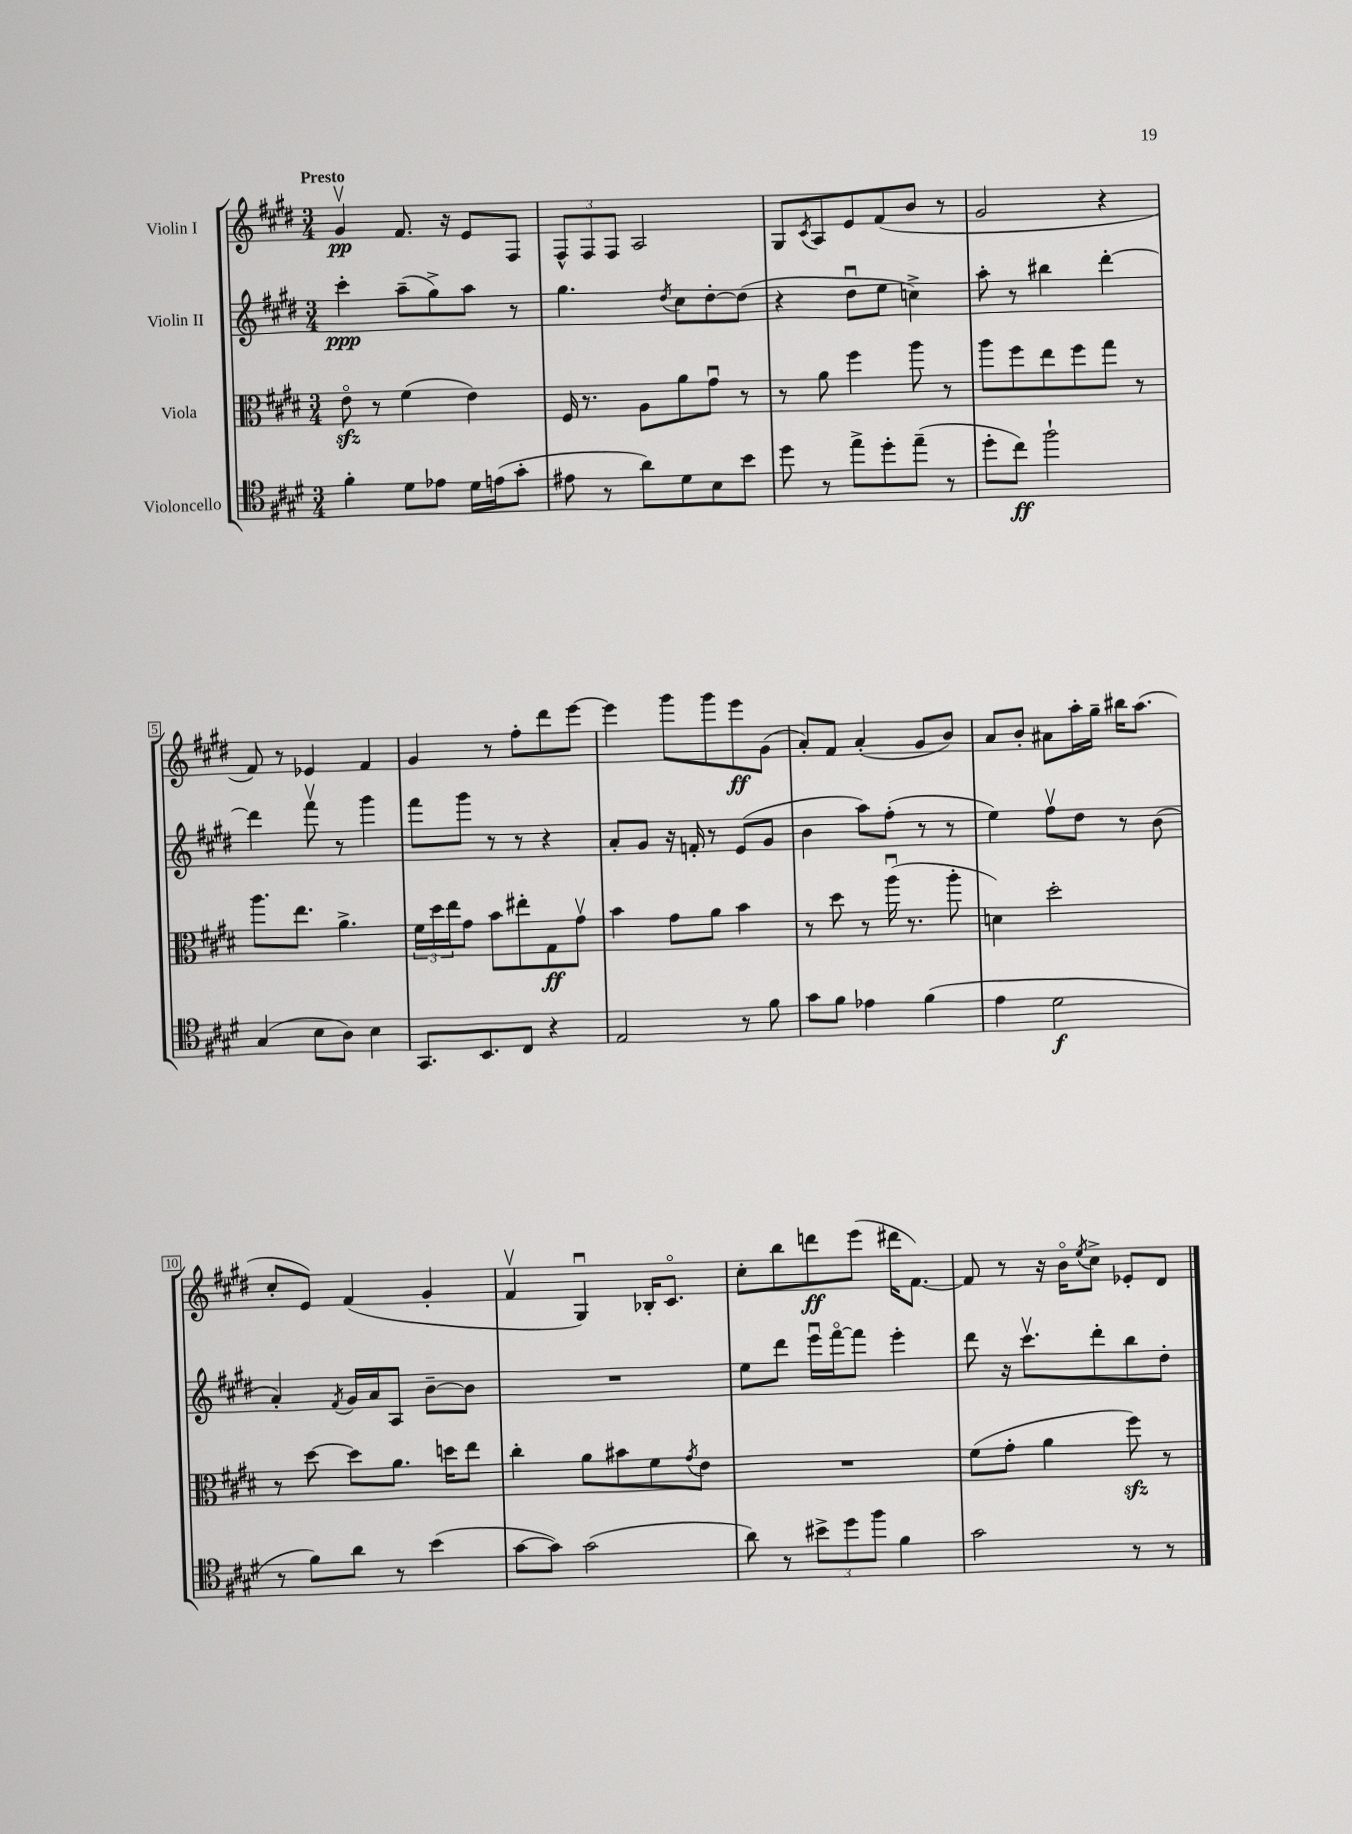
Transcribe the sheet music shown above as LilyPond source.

<<
\new StaffGroup <<
\new Staff = "s0" \with { instrumentName = "Violin I" } {
    \clef treble \key e \major \numericTimeSignature \time 3/4 \tempo "Presto"
    gis'4\upbow\pp fis'8. r16 e'8 fis8 |
    \tuplet 3/2 { fis8-^ fis8 fis8 } a2 |
    gis8 \acciaccatura { cis'8 } a8 e'8 fis'8( b'8 r8 |
    gis'2 r4 |
    fis'8) r8 ees'4 fis'4 |
    gis'4 r8 fis''8-. dis'''8 e'''8~ |
    e'''4 gis'''8 gis'''8 e'''8\ff gis'8( |
    a'8-.) fis'8 a'4-.( gis'8 b'8) |
    a'8 b'8-. ais'8 a''16-. gis''16-- bis''16 a''8.( |
    cis''8-. e'8) fis'4( gis'4-. |
    fis'4\upbow gis4\downbow) bes16-. cis'8.\flageolet |
    cis''8-. b''8 d'''8\ff e'''8( dis'''16 fis'8.~) |
    fis'8 r8 r16 b'16\flageolet \acciaccatura { e''8 } cis''8-> ees'8-. dis'8 \bar "|." |
}
\new Staff = "s1" \with { instrumentName = "Violin II" } {
    \clef treble \key e \major \numericTimeSignature \time 3/4
    cis'''4-.\ppp a''8--( gis''8->) a''8 r8 |
    gis''4. \acciaccatura { dis''8 } cis''8 dis''8~-. dis''8( |
    r4 dis''8\downbow e''8 c''4->) |
    a''8-. r8 bis''4 dis'''4~-. |
    dis'''4 fis'''8\upbow r8 gis'''4 |
    fis'''8 gis'''8 r8 r8 r4 |
    a'8-. gis'8 r16 f'16-. r8 e'8( gis'8 |
    b'4 a''8) fis''8-.( r8 r8 |
    e''4) fis''8\upbow dis''8 r8 b'8( |
    a'4-.) \acciaccatura { fis'8 } gis'16 a'16 a8 b'8~-- b'8 |
    R2. |
    e''8 dis'''8 e'''16\downbow fis'''16~\flageolet fis'''8 e'''4-. |
    dis'''8 r16 cis'''8.\upbow dis'''8-. b''8 dis''8-. \bar "|." |
}
\new Staff = "s2" \with { instrumentName = "Viola" } {
    \clef alto \key e \major \numericTimeSignature \time 3/4
    e'8\flageolet\sfz r8 fis'4( e'4) |
    fis16 r8. a8 a'8 gis'8\downbow r8 |
    r8 a'8 fis''4 a''8 r8 |
    a''8 fis''8 e''8 fis''8 gis''8 r8 |
    a''8. e''8. a'4.-> |
    \tuplet 3/2 { fis'16 dis''16 e''16 } gis'8 b'8 eis''8-. gis8\ff gis'8\upbow |
    b'4 gis'8 a'8 b'4 |
    r8 dis''8 r8 a''16\downbow( r8. a''8-. |
    d'4) dis''2-. |
    r8 dis''8~ dis''8 a'8. d''16 e''8 |
    cis''4-. a'8 bis'8 fis'8 \acciaccatura { gis'8 } e'8 |
    R2. |
    fis'8( gis'8-. a'4 fis''8\sfz) r8 \bar "|." |
}
\new Staff = "s3" \with { instrumentName = "Violoncello" } {
    \clef tenor \key e \major \numericTimeSignature \time 3/4
    fis'4-. dis'8 ees'8 dis'16 e'16( gis'8-. |
    eis'8 r8 a'8) dis'8 b8 b'8 |
    dis''8 r8 e''8-> dis''8-. e''8--( r8 |
    dis''8-. cis''8\ff) fis''2-! |
    gis4( b8 a8) b4 |
    gis,8. b,8. cis8 r4 |
    e2 r8 fis'8 |
    gis'8 fis'8 ees'4 fis'4( |
    e'4 dis'2\f |
    r8 fis'8) a'8 r8 b'4( |
    gis'8~ gis'8) gis'2( |
    a'8) r8 \tuplet 3/2 { bis'8-> dis''8 fis''8 } fis'4 |
    gis'2 r8 r8 \bar "|." |
}
>>
>>
\layout { \context { \Score \override BarNumber.stencil = #(make-stencil-boxer 0.1 0.3 ly:text-interface::print) } }
